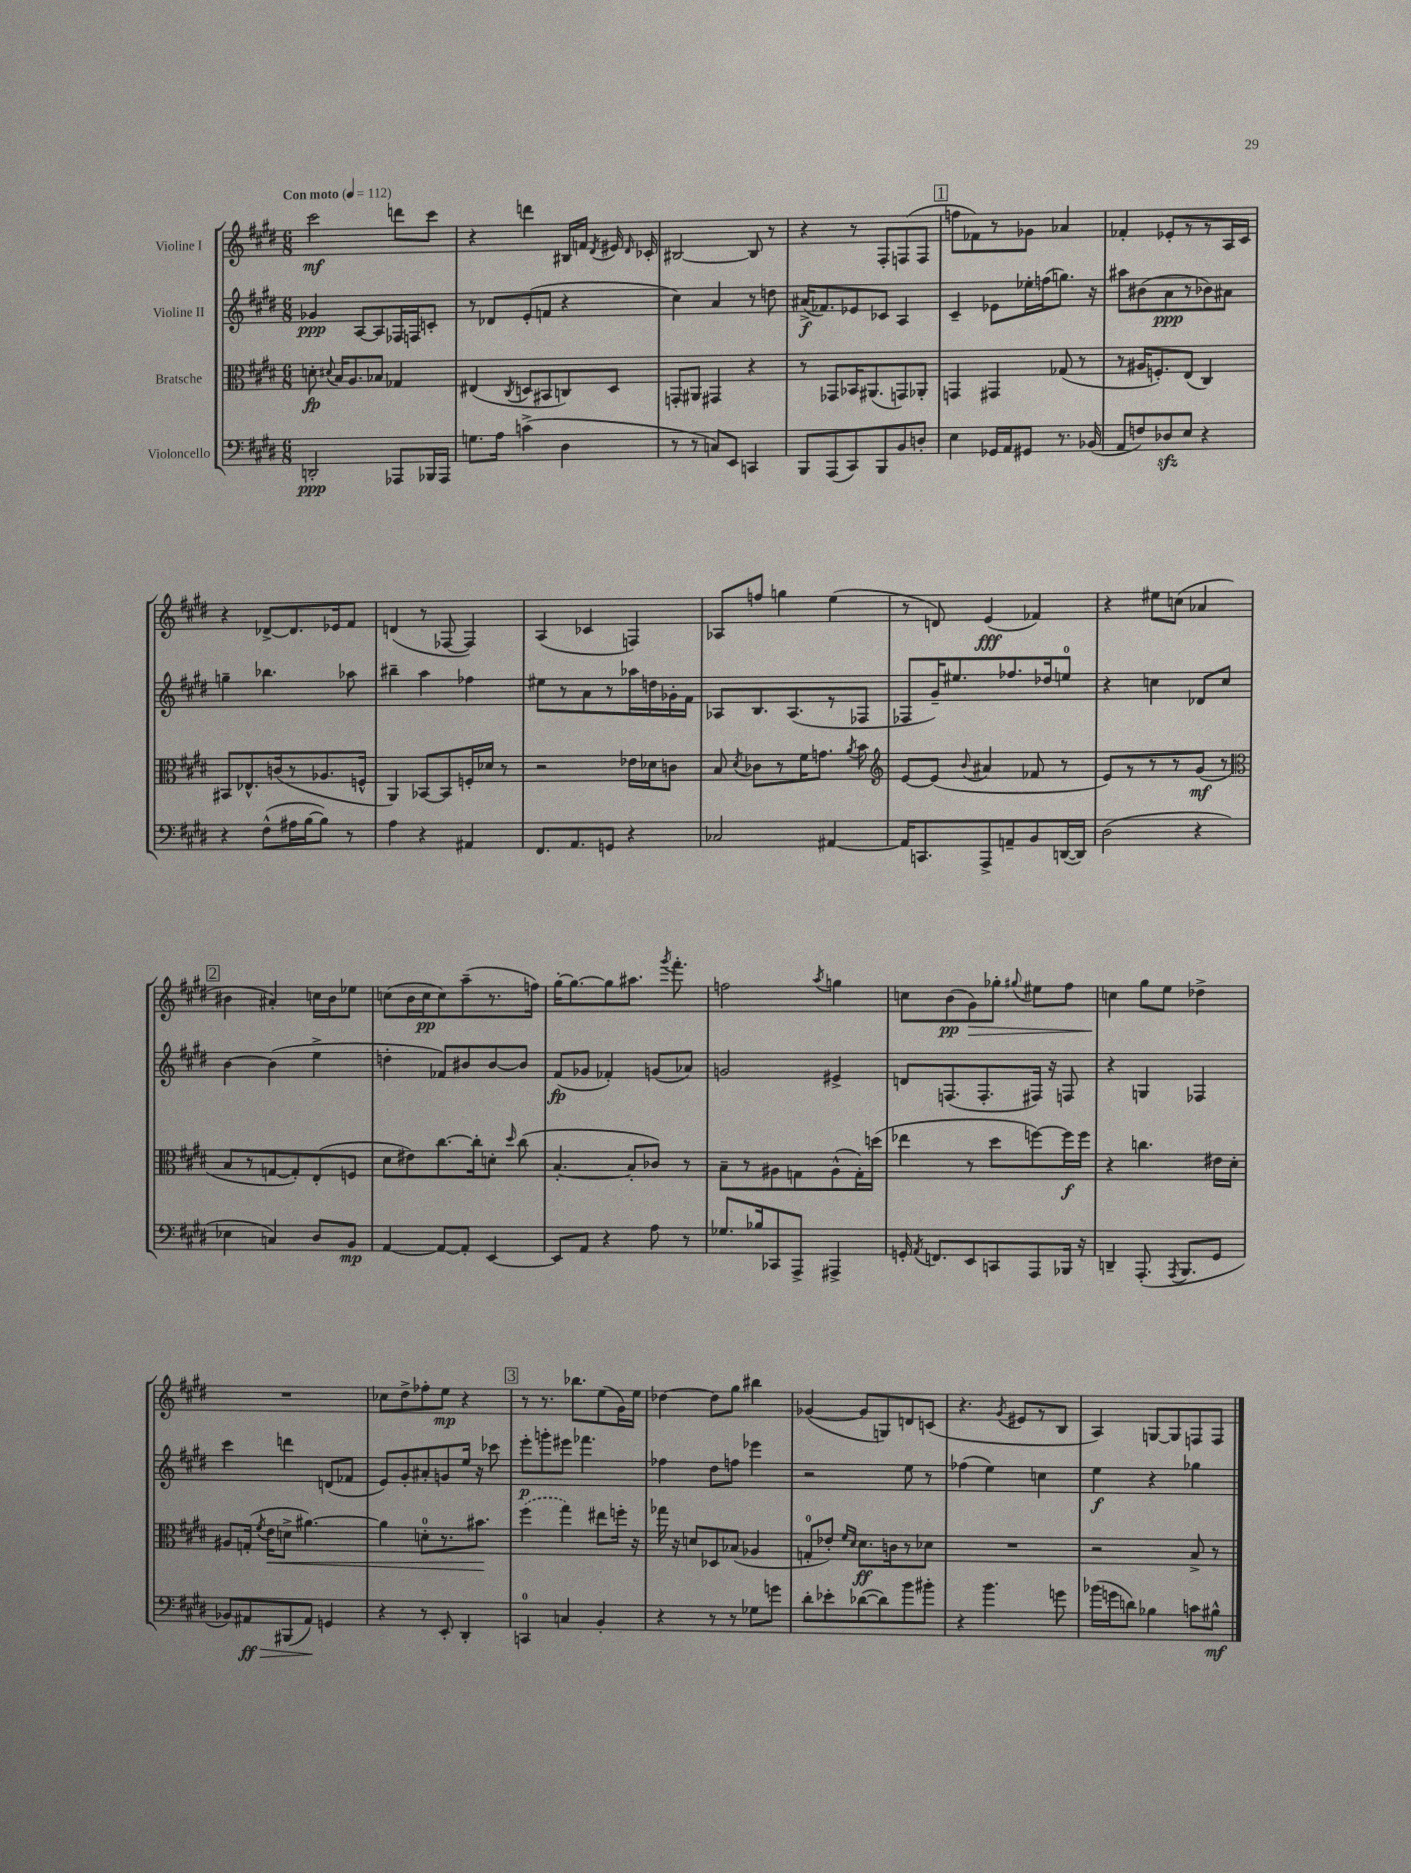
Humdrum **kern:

**kern	**dynam	**kern	**dynam	**kern	**dynam	**kern	**dynam
*part4	*part4	*part3	*part3	*part2	*part2	*part1	*part1
*staff4	*staff4	*staff3	*staff3	*staff2	*staff2	*staff1	*staff1
*I"Violoncello	*	*I"Bratsche	*	*I"Violine II	*	*I"Violine I	*
*clefF4	*	*clefC3	*	*clefG2	*	*clefG2	*
*k[f#c#g#d#]	*	*k[f#c#g#d#]	*	*k[f#c#g#d#]	*	*k[f#c#g#d#]	*
*M6/8	*	*M6/8	*	*M6/8	*	*M6/8	*
*MM112	*	*MM112	*	*MM112	*	*MM112	*
=1	=1	=1	=1	=1	=1	=1	=1
!	!	!	!	!	!	!LO:TX:a:B:t=Con moto	!
2DDn'/	ppp	8dn'\	fp	4g-X/	ppp	2ccc#\	mf
.	.	8qqd#X/	.	.	.	.	.
.	.	16B/KL	.	.	.	.	.
.	.	8.A/	.	.	.	.	.
.	.	.	.	[8A/L	.	.	.
.	.	8B-X/J	.	8A/]	.	.	.
8AAA-X/L	.	4G-X/	.	16F-X/L	.	8dddn\L	.
.	.	.	.	16Fn/J	.	.	.
16BBB-X/L	.	.	.	8cn'/J	.	8ccc#\J	.
16AAA-/JJ	.	.	.	.	.	.	.
=2	=2	=2	=2	=2	=2	=2	=2
8.Gn\L	.	(4E#X/	.	8r	.	4r	.
.	.	.	.	8d-X/L	.	.	.
16A\Jk	.	.	.	.	.	.	.
.	.	8qC#/	.	.	.	.	.
(4cn^\	.	8Dn/L	.	(8e'/	.	4dddn\	.
.	.	8BB#X/	.	8fn/J	.	.	.
4D#\	.	8Cn/)	.	4r	.	16B#X/LL	.
.	.	.	.	.	.	16fn/JJ	.
.	.	.	.	.	.	8qd#/	.
.	.	8D/J	.	.	.	16e#X/	.
.	.	.	.	.	.	16qqd#/	.
.	.	.	.	.	.	16c-X'/	.
=3	=3	=3	=3	=3	=3	=3	=3
8r	.	8GGn'/L	.	4cc#\)	.	[2B#X/	.
8r	.	8AA#X/J	.	.	.	.	.
8Cn/L)	.	4GG#X/	.	4a/	.	.	.
8EE/J	.	.	.	.	.	.	.
4CCn/	.	4r	.	8r	.	8B#/]	.
.	.	.	.	8ddn\	.	8r	.
=4	=4	=4	=4	=4	=4	=4	=4
8BBB/L	.	8r	.	(16a#X^/KL	f	4r	.
.	.	.	.	8.f-X/)	.	.	.
(8AAA/	.	8GG-X/L	.	.	.	.	.
8CC#/)	.	16BB-X/K	.	8e-X/	.	8r	.
.	.	(8.AA#X/	.	.	.	.	.
8BBB/	.	.	.	8c-X/J	.	8F#'/L	.
8BB/	.	8GGn/)	.	4A/	.	(8Fn/	.
8Dn'/J	.	8AA-X'/J	.	.	.	8F/J	.
!!LO:REH:place=s1:t=1
=5	=5	=5	=5	=5	=5	=5	=5
4E\	.	4GGn/	.	4c#~/	.	8ffn\L	.
.	.	.	.	.	.	8f-X\)	.
16GG-X/LL	.	4GG#X/	.	8e-X\L	.	8r	.
16AA/J	.	.	.	.	.	.	.
8GG#X/J	.	.	.	16ee-X'\L	.	8g-X\J	.
.	.	.	.	(16ffn\J	.	.	.
8.r	.	(8G-X/	.	8.ggn\J)	.	4a-X/	.
.	.	8r	.	.	.	.	.
(16BB-X/	.	.	.	16r	.	.	.
=6	=6	=6	=6	=6	=6	=6	=6
8AA/L	.	8r	.	8aa#X\L	.	4f-X'/	.
8Fn/)	.	16A#X/KL	.	(8b#X\	.	.	.
.	.	8.Fn'/)	.	.	.	.	.
8D-Xzz/	.	.	.	8a\	ppp	8e-X'/L	.
8E/J	.	(8E/J	.	8r	.	8r	.
4r	.	4C#/)	.	8b-X\)	.	8r	.
.	.	.	.	8a#X\J	.	16A/L	.
.	.	.	.	.	.	16c#/JJ	.
!!LO:LB:g=z
=7	=7	=7	=7	=7	=7	=7	=7
4r	.	8BB#X/L	.	4ggn~\	.	4r	.
.	.	8.E-X^^/	.	.	.	.	.
(8F#^^\L	.	.	.	4.bb-X\	.	[8d-X^/L	.
.	.	(16cn/k	.	.	.	.	.
16A#X\L	.	8r	.	.	.	8.d-/]	.
[16B\J	.	.	.	.	.	.	.
8B\J])	.	8.A-X/	.	.	.	.	.
.	.	.	.	.	.	16e-X/k	.
8r	.	.	.	8aa-X\	.	8f#/J	.
.	.	16Fn^^/Jk	.	.	.	.	.
=8	=8	=8	=8	=8	=8	=8	=8
4A\	.	4AA/)	.	4bb#X~\	.	(4dn/	.
4r	.	[8BB-X/L	.	4aa\	.	8r	.
.	.	8BB-/]	.	.	.	[8F-X/	.
4AA#X/	.	16Fn'/L	.	4ff-X\	.	4F-/])	.
.	.	16d-X/JJ	.	.	.	.	.
.	.	8r	.	.	.	.	.
=9	=9	=9	=9	=9	=9	=9	=9
8.FF#/L	.	2r	.	8ee#X\L	.	(4A/	.
.	.	.	.	8r	.	.	.
8.AA/	.	.	.	.	.	.	.
.	.	.	.	8a\	.	4c-X/	.
8GGn/J	.	.	.	8r	.	.	.
4r	.	16e-X\LL	.	16aa-X\L	.	4Fn/)	.
.	.	16d-X\J	.	16ddn\	.	.	.
.	.	8cn\J	.	16g-X'\	.	.	.
.	.	.	.	16f#\JJ	.	.	.
=10	=10	=10	=10	=10	=10	=10	=10
2C-X/	.	8B/	.	8A-X/L	.	8A-X/L	.
.	.	8qd#/	.	.	.	.	.
.	.	8c-X\L	.	8.B/	.	8ffn/J	.
.	.	8r	.	.	.	4ggn\	.
.	.	.	.	(8.A-/	.	.	.
.	.	16f#\K	.	.	.	.	.
.	.	8.gn\J	.	.	.	.	.
[4AA#X/	.	.	.	8r	.	(4ee\	.
.	.	8qa/	.	.	.	.	.
.	.	8b\	.	8F-X/J	.	.	.
=11	=11	=11	=11	=11	=11	=11	=11
*	*	*clefG2	*	*	*	*	*
16AA#/KL]	.	[8e/L	.	8F-X/L	.	8r	.
8.CCn/	.	.	.	.	.	.	.
.	.	(8e/J]	.	16g#~/K)	.	8dn/)	.
.	.	.	.	8.ee#X/	.	.	.
.	.	8qqb/	.	.	.	.	.
8AAA^/	.	4a#X/	.	.	.	(4e/	fff
8AAn~/	.	.	.	8.ff-X/	.	.	.
8BB/	.	8f-X/	.	.	.	4f-X/)	.
.	.	.	.	16dd-X/k	.	.	.
([16DDn/L	.	8r	.	8een/J	.	.	.
16DD/JJ])	.	.	.	.	.	.	.
=12	=12	=12	=12	=12	=12	=12	=12
(2D#\	.	8e/L)	.	4r	.	4r	.
.	.	8r	.	.	.	.	.
.	.	8r	.	4ccn\	.	8ee#X\L	.
.	.	8r	.	.	.	(8ccn\J	.
4r	.	(8g#/J	mf	8d-X/L	.	4a-X/	.
.	.	8r	.	8cc/J	.	.	.
!!LO:LB:g=z
!!LO:REH:place=s1:t=2
=13	=13	=13	=13	=13	=13	=13	=13
*	*	*clefC3	*	*	*	*	*
4E-X\	.	8B/L	.	[4b\	.	4b#X\	.
.	.	8r	.	.	.	.	.
4Cn/)	.	[8Gn/	.	(4b\]	.	4a#X'/)	.
.	.	8G'/])	.	.	.	.	.
8D#/L	.	(8E'/	.	4ee^\	.	16ccn\LL	.
.	.	.	.	.	.	16b#\J	.
8BB/J	mp	8Fn/J	.	.	.	8ee-X\J	.
=14	=14	=14	=14	=14	=14	=14	=14
[4AA/	.	8d#\L	.	4ddn'\	.	(8ccn\L	.
.	.	8e#X\)	.	.	.	16b\L	.
.	.	.	.	.	.	16cc\J	pp
8AA/L_	.	[8.cc#\	.	8f-X/L)	.	8cc\)	.
8AA'/J]	.	.	.	8b#X/	.	(8aa~\	.
.	.	16cc#'\k]	.	.	.	.	.
[4EE/	.	8dn'\J	.	[8b#/	.	8.r	.
.	.	16qqdd#/	.	.	.	.	.
.	.	(8cc#\	.	8b#/J]	.	.	.
.	.	.	.	.	.	16ffn\Jk)	.
=15	=15	=15	=15	=15	=15	=15	=15
8EE/L]	.	[4.B'/	.	(8f#/L	fp	[16gg#'\KL	.
.	.	.	.	.	.	8.gg#\_	.
8AA/J	.	.	.	8g-X/J	.	.	.
4r	.	.	.	4f-X'/)	.	8gg#\]	.
.	.	8B'/L]	.	.	.	8.aa#X\J	.
8A\	.	8c-X/J)	.	(8gn/L	.	.	.
.	.	.	.	.	.	8qggg#/	.
.	.	.	.	.	.	8.fff#'\	.
8r	.	8r	.	8a-X/J)	.	.	.
=16	=16	=16	=16	=16	=16	=16	=16
8.G-X/L	.	8B~\L	.	2gn/	.	2ffn\	.
.	.	8r	.	.	.	.	.
16B-X/k	.	.	.	.	.	.	.
8CC-X/	.	8A#X\	.	.	.	.	.
8AAA^/J	.	8Gn\	.	.	.	.	.
.	.	.	.	.	.	8qaa/	.
4AAA#X^/	.	(8A#^^\	.	4e#X^/	.	4ggn\	.
.	.	16G'\L)	.	.	.	.	.
.	.	(16ddn\JJ	.	.	.	.	.
=17	=17	=17	=17	=17	=17	=17	=17
16GGn'/	.	4ee-X\	.	8dn/L	.	8ccn\L	.
8qAA/	.	.	.	.	.	.	.
8.FFn/L	.	.	.	.	.	.	.
.	.	.	.	(8.Fn/	.	(8b\	pp
!	!	!	!	!	!	!	!LO:HP:b
8EE/	.	8r	.	.	.	8g#\)	>
.	.	.	.	8.F'/	.	.	.
8CCn/	.	8dd#\L	.	.	.	8gg-X'\J	.
.	.	.	.	.	.	8qqgg#X/	.
8AAA/	.	[8ffn\)	.	16F#X/Jk)	.	8ee#X\L	.
.	.	.	.	16r	.	.	.
16BBB-X/Jk	.	16ff\L]	f	8Fn/	.	8ff#\J	.
16r	.	16ff\JJ	.	.	.	.	.
=18	=18	=18	=18	=18	=18	=18	=18
4DDn~/	.	4r	.	4r	.	4ccn\	.
(8.AAA'/	.	4.ccn\	.	4Gn/	.	8gg#\L	]
.	.	.	.	.	.	8ee\J	.
8qAAA/	.	.	.	.	.	.	.
8.BBB/L	.	.	.	.	.	.	.
.	.	.	.	4F-X/	.	4dd-X^\	.
8GG#/J	.	16e#X\LL	.	.	.	.	.
.	.	16d#'\JJ	.	.	.	.	.
!!LO:LB:g=z
=19	=19	=19	=19	=19	=19	=19	=19
8BB-X/L)	.	8A#X/L	.	4ccc#\	.	2.r	.
!	!LO:HP:b	!	!	!	!	!	!
8AA#X/	> ff	(16Gn'/Jk	.	.	.	.	.
.	.	8qf#/	.	.	.	.	.
!	!	!	!LO:HP:b	!	!	!	!
.	.	16e\KL	<	.	.	.	.
(8BBB#X/	.	8dn^\J	.	4dddn\	.	.	.
8AA#/J)	.	[4.a#X\)	.	.	.	.	.
4GGn/	]	.	.	(8dn/L	.	.	.
.	.	.	.	8f-X/J	.	.	.
=20	=20	=20	=20	=20	=20	=20	=20
4r	.	4a#\]	.	8e/L)	.	8cc-X\L	.
.	.	.	.	8g#'/	.	8dd#^\	.
8r	.	8dn'\L	.	8a#X'/	.	8ff-X'\	.
8EE'/	.	8.r	.	8gn/	.	8ee\J	mp
4DD#'/	.	.	.	16ee/Jk	.	4r	.
.	.	8.b#X\J	.	16r	.	.	.
.	.	.	.	8ccc-X\	.	.	.
.	.	.	[	.	.	.	.
!!LO:REH:place=s1:t=3
=21	=21	=21	=21	=21	=21	=21	=21
4CCn/	.	(4ff#\	.	8eee'\L	p	8r	.
.	.	.	.	8gggn'\	.	8.r	.
4Cn/	.	4gg#\)	.	8eee#X\J	.	.	.
.	.	.	.	.	.	8.bb-X\L	.
.	.	.	.	4.fff-X\	.	.	.
4BB'/	.	8ee#X\L	.	.	.	(8ee\	.
.	.	16ffn'\Jk	.	.	.	16g#\L)	.
.	.	16r	.	.	.	16ee\JJ	.
=22	=22	=22	=22	=22	=22	=22	=22
4r	.	16gg-X\	.	4ff-X\	.	[4dd-X\	.
.	.	16r	.	.	.	.	.
.	.	8dn/L	.	.	.	.	.
8r	.	8D-X/	.	8dd#\L	.	8dd-\L]	.
8r	.	(8B-X/J	.	8ffn\J	.	8gg#\J	.
8G-X\L	.	4A-X/	.	4eee-X\	.	4bb#X\	.
8gn\J	.	.	.	.	.	.	.
=23	=23	=23	=23	=23	=23	=23	=23
8d#'\L	.	8Gn'/L	.	2r	.	([4g-X/	.
8e-X'\	.	8e-X'/J)	.	.	.	.	.
.	.	16qqf#/LL	.	.	.	.	.
.	.	16qqd#/JJ	.	.	.	.	.
([8d-X\	.	8.d#\L	ff	.	.	8g-/L]	.
8d-\])	.	.	.	.	.	8Gn/)	.
.	.	16cn\k	.	.	.	.	.
8b\	.	8r	.	8ee\	.	8dn/	.
8b#X'\J	.	8d-X\J	.	8r	.	(8cn/J	.
=24	=24	=24	=24	=24	=24	=24	=24
4r	.	2.r	.	(4ff-X\	.	4.r	.
4.b\	.	.	.	4ee\)	.	.	.
.	.	.	.	.	.	8qg#/	.
.	.	.	.	.	.	8e#X/L	.
.	.	.	.	4ccn\	.	8r	.
8gn\	.	.	.	.	.	8B/J	.
=25	=25	=25	=25	=25	=25	=25	=25
(16b-X\LL	.	2r	.	4ee\	f	4A/)	.
16gn\J	.	.	.	.	.	.	.
8dn\J)	.	.	.	.	.	.	.
4B-X\	.	.	.	4r	.	[8Gn/L	.
.	.	.	.	.	.	8G/]	.
8cn\L	.	8B^/	.	4gg-X\	.	8Fn/	.
8B#X^^\J	mf	8r	.	.	.	8F/J	.
==	==	==	==	==	==	==	==
*-	*-	*-	*-	*-	*-	*-	*-
